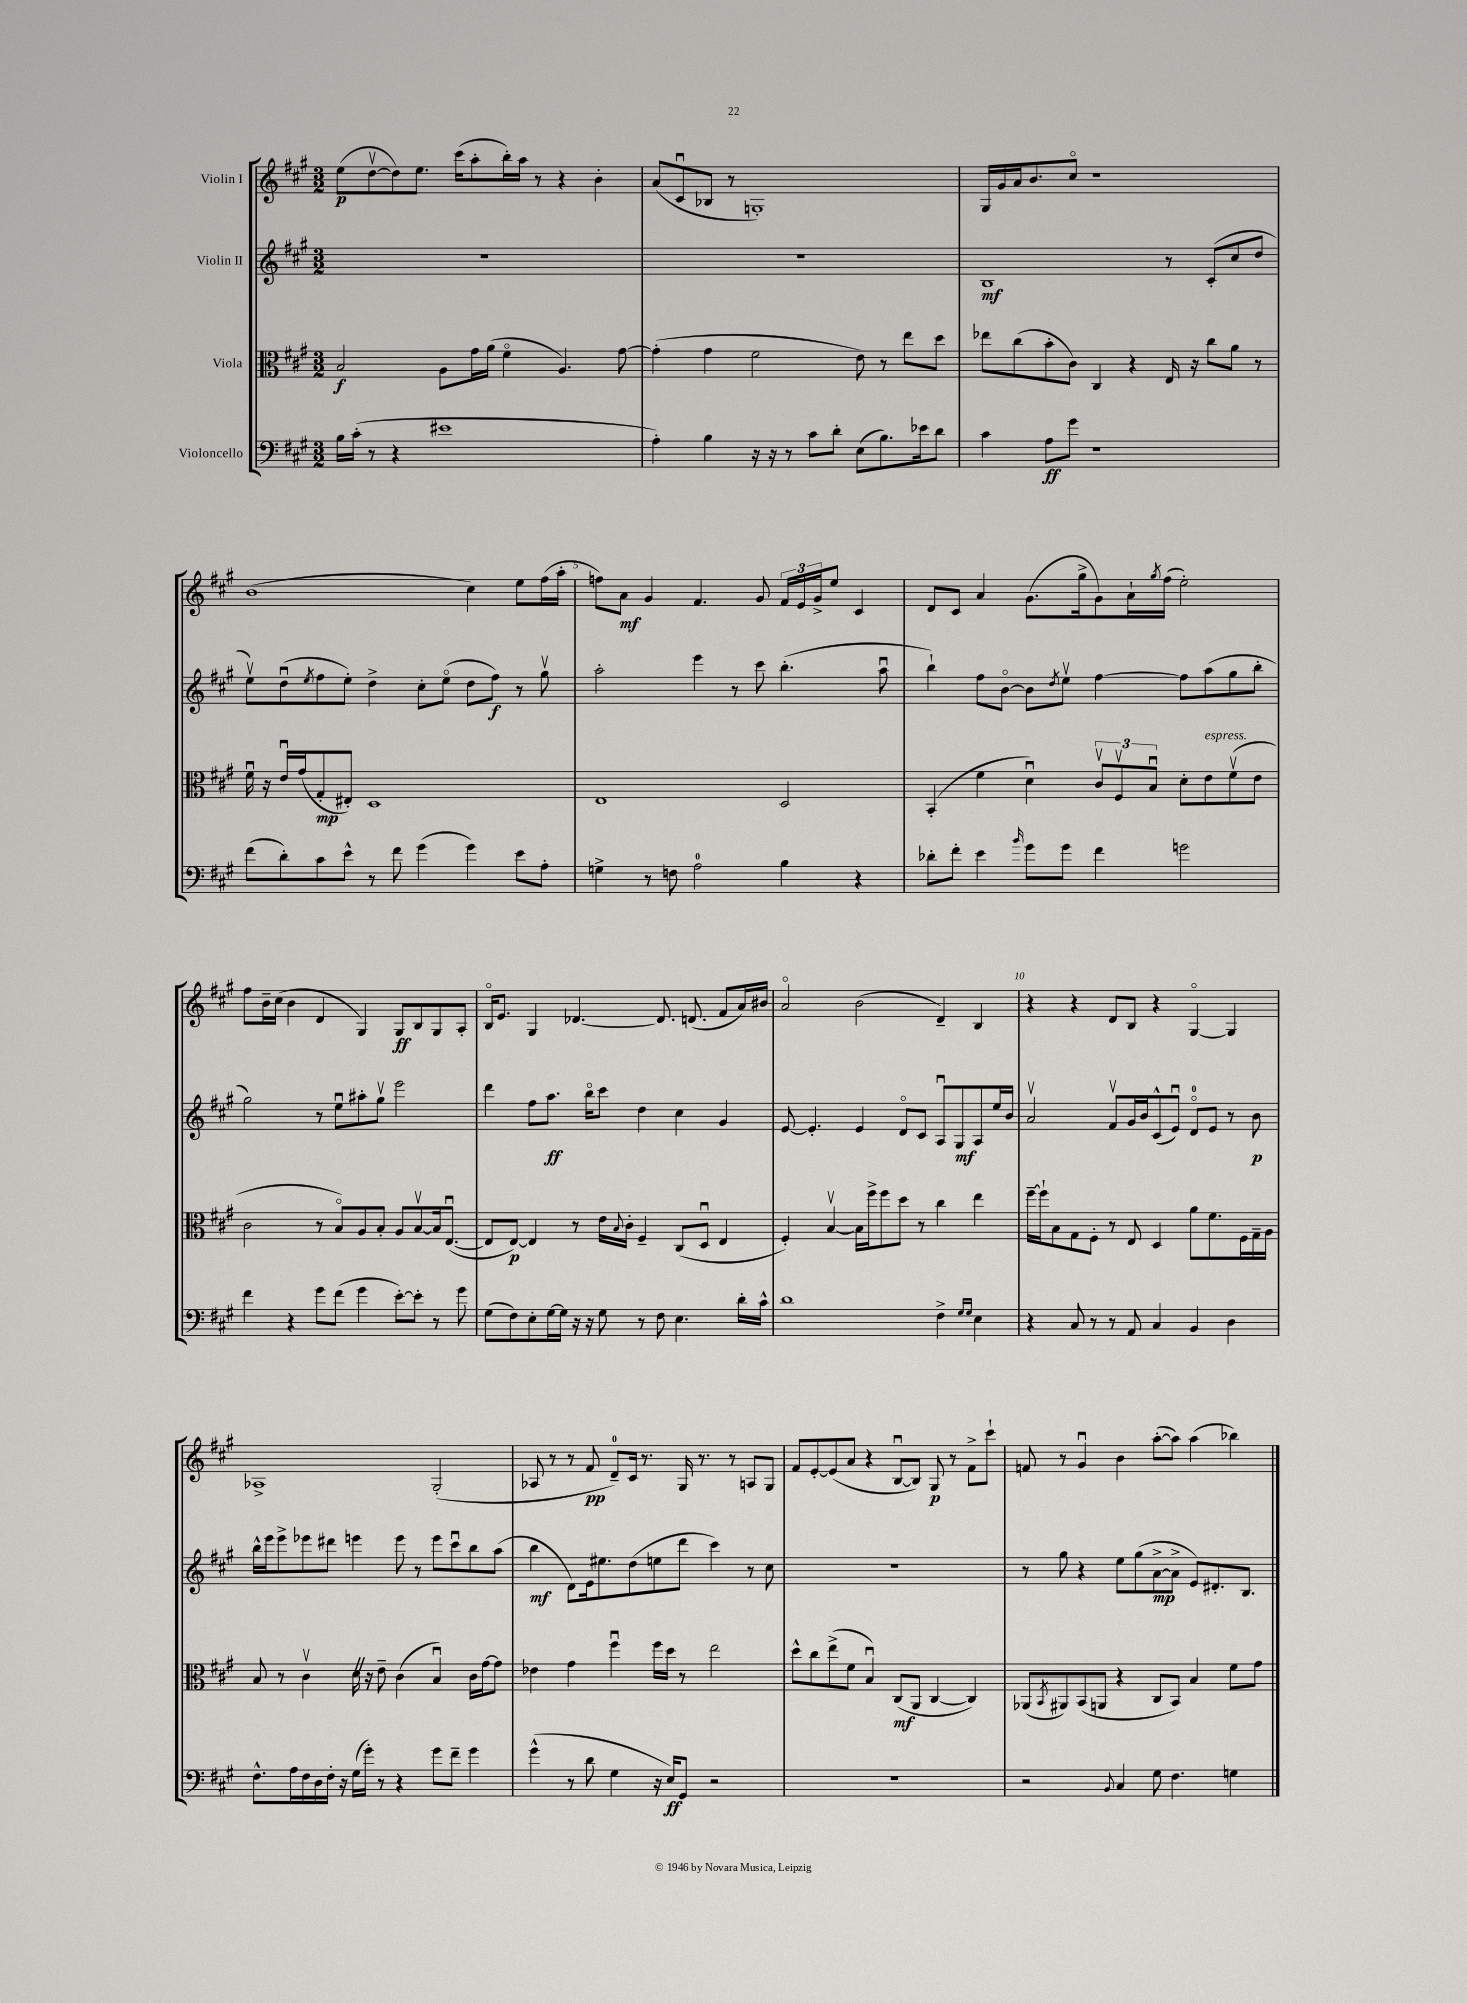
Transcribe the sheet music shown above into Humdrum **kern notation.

**kern	**kern	**kern	**kern
*staff4	*staff3	*staff2	*staff1
*clefF4	*clefC3	*clefG2	*clefG2
*k[f#c#g#]	*k[f#c#g#]	*k[f#c#g#]	*k[f#c#g#]
*M3/2	*M3/2	*M3/2	*M3/2
16B	2B	1.r	(8ee
(16c#'	.	.	.
8r	.	.	[8ddv
4r	.	.	8dd])
.	.	.	8.ee
1e#	8A	.	.
.	.	.	(16ccc#
.	16g#	.	8aa'
.	(16a	.	.
.	4f#o	.	16bb')
.	.	.	16aa
.	.	.	8r
.	4.A)	.	4r
.	.	.	4b'
.	[8g#	.	.
=	=	=	=
4A')	(4g#']	1.r	(8a
.	.	.	8c#u
4B	4g#	.	8B-
.	.	.	8r
16r	2f#	.	1G')
16r	.	.	.
8r	.	.	.
8c#	.	.	.
8d'	.	.	.
(8E	8e)	.	.
8.B)	8r	.	.
.	8ee	.	.
16e-	.	.	.
8d	8dd	.	.
=	=	=	=
4c#	8ee-	1B	16G#
.	.	.	16g#
.	(8cc#	.	16a
.	.	.	8.b
8A	8b'	.	.
8g#	8c#)	.	8cc#o
1r	4C#	.	1r
.	4r	.	.
.	16E	8r	.
.	16r	.	.
.	8cc#	(8c#'	.
.	8a	8cc#	.
.	8r	8dd	.
=	=	=	=
(8f#	16f#u	8eev)	(1b
.	16r	.	.
8d')	16eu	(8ddu	.
.	(16g#	.	.
.	.	8qee	.
8c#	8G#'	8ff#	.
8e^^	8E#')	8ee')	.
8r	1D	4dd^	.
8f#	.	.	.
(4g#	.	8cc#'	.
.	.	(8eeo	.
4g#)	.	8dd	4cc#)
.	.	8ff#)	.
8e	.	8r	8ee
8A'	.	8gg#v	(16ff#
.	.	.	16aa'
=	=	=	=
4G^	1E	2aa'	8ff)
.	.	.	8a
8r	.	.	4g#
8F	.	.	.
2A	.	4eee	4.f#
.	.	8r	.
.	.	8ccc#	8g#
4B	2D	(4.bb'	24f#
.	.	.	24e
.	.	.	24g#^
.	.	.	8ee
4r	.	.	4c#
.	.	8aau	.
=	=	=	=
8d-'	(4BB'	4bb`)	8d
8f#'	.	.	8c#
4e	4f#	8ff#	4a
.	.	[8bo	.
16qqb	.	.	.
8g#	4du)	8b]	(8.g#
.	.	8qdd	.
8g#	.	8eev	.
.	.	.	16gg#^
4f#	12c#v	[4ff#	8g#)
.	12F#v	.	.
.	.	.	16a`
.	12Bu	.	.
.	.	.	8qgg#
.	.	.	(16ff#
2g	8d'	8ff#]	2ee')
.	8e	(8aa	.
.	(8f#v	8gg#	.
.	8e	8bb'	.
=	=	=	=
4f#	2c#	2gg#)	8ff#
.	.	.	16b~
.	.	.	(16cc#
4r	.	.	4b
8g#	8r	8r	4d
(8f#	8Bo)	8eeu	.
4g#	8A	8aa#'	4G#)
.	8B'	8gg#v	.
[8e')	8A	2eee	8G#
8e']	[8Bv	.	8B
8r	16B]	.	8G#
.	([8.Eu	.	.
8g#	.	.	8A'
=	=	=	=
(8G#	8E]	4ddd	16Bo
.	.	.	8.e
8F#)	[8E)	.	.
8E'	4E]	8ff#	4G#
[16G#	.	8.aa	.
16G#]	.	.	.
16r	8r	.	[4.d-
16r	.	16bbo	.
8G#	16e	8ccc#	.
.	8qqB	.	.
.	16c#'	.	.
8r	4F#~	4dd	.
8F#	.	.	8.d-]
4.E	(8C#	4cc#	.
.	.	.	(8.d
.	8Du	.	.
.	4E	4g#	8f#
16d'	.	.	16a)
16c#^^	.	.	16b#
=	=	=	=
1d	4F#')	[8e	2ao
.	.	4.e']	.
.	[4Bv	.	.
.	16B]	4e	(2b
.	16ff#^	.	.
.	8ff#	.	.
.	8dd	8do	.
.	8r	8c#	.
4F#^	4cc#	8Au	4d~)
.	.	8G#	.
16qqG#	.	.	.
16qqG#	.	.	.
4E	4ee	8A	4B
.	.	16ee	.
.	.	16b	.
=	=	=	=
4r	[16ff#~	2av	4r
.	16ff#`]	.	.
.	8B	.	.
8C#	8G#	.	4r
8r	8F#'	.	.
8r	8r	8f#v	8d
8AA	8E	16g#	8B
.	.	16b	.
4C#	4D	(8c#^^	4r
.	.	8eu)	.
4BB	8a	8do	[4G#o
.	8.f#	8e	.
4D	.	8r	4G#]
.	16F#	.	.
.	16G#~	8b	.
.	16A	.	.
=	=	=	=
8.F#^^	8B	16bb^^	1A-^
.	.	16eee	.
.	8r	8eee^	.
16A	.	.	.
16F#	4c#v	8eee-	.
16D	.	.	.
16F#'	.	8ddd#	.
16r	.	.	.
(16G#	16d	4eee	.
16g#')	16r	.	.
8r	8e~	.	.
4r	(4c#	8eee	.
.	.	8r	.
8g#	4Bu)	8eee	(2G#'
8f#~	.	8ccc#u	.
4g#	16c#	8bb	.
.	[16g#	.	.
.	8g#]	(8aa	.
=	=	=	=
(4g#^^	4e-	4bb	8A-
.	.	.	8r
8r	4g#	8d)	8r
8d	.	16e	8f#
.	.	8.ee#	.
4G#	4ff#u	.	8d~)
.	.	(8dd	16c#
.	.	.	8.r
16r	16ff#	8ee	.
16E)	16dd	.	.
8GG#	8r	8ddd	16G#
.	.	.	8.r
2r	2ee	4ccc#)	.
.	.	.	8r
.	.	8r	8A
.	.	8cc#	8G#
=	=	=	=
1.r	8dd^^	1.r	8f#
.	8cc#	.	[8e'
.	(8ee^	.	(8e]
.	8f#	.	8a
.	4Bu)	.	4r
.	(8C#	.	[8Bu
.	8AA	.	8B])
.	[4C#	.	8G#
.	.	.	8r
.	4C#])	.	8f#^
.	.	.	8ccc#`
=	=	=	=
2r	(8AA-	8r	8f
.	8qBB	.	.
.	8AA#)	8gg#	8r
.	(8BB	4r	4g#u
.	8AA	.	.
8qqBB	.	.	.
4C#	4r	8ee	4b
.	.	(8gg#	.
8G#	8C#	[8a^	([8aa'
4.F#	8BB)	8a^]	8aa])
.	4B	8e)	(4aa
.	.	8.d#'	.
4G	8f#	.	4bb-)
.	.	8.B	.
.	8g#	.	.
==	==	==	==
*-	*-	*-	*-
